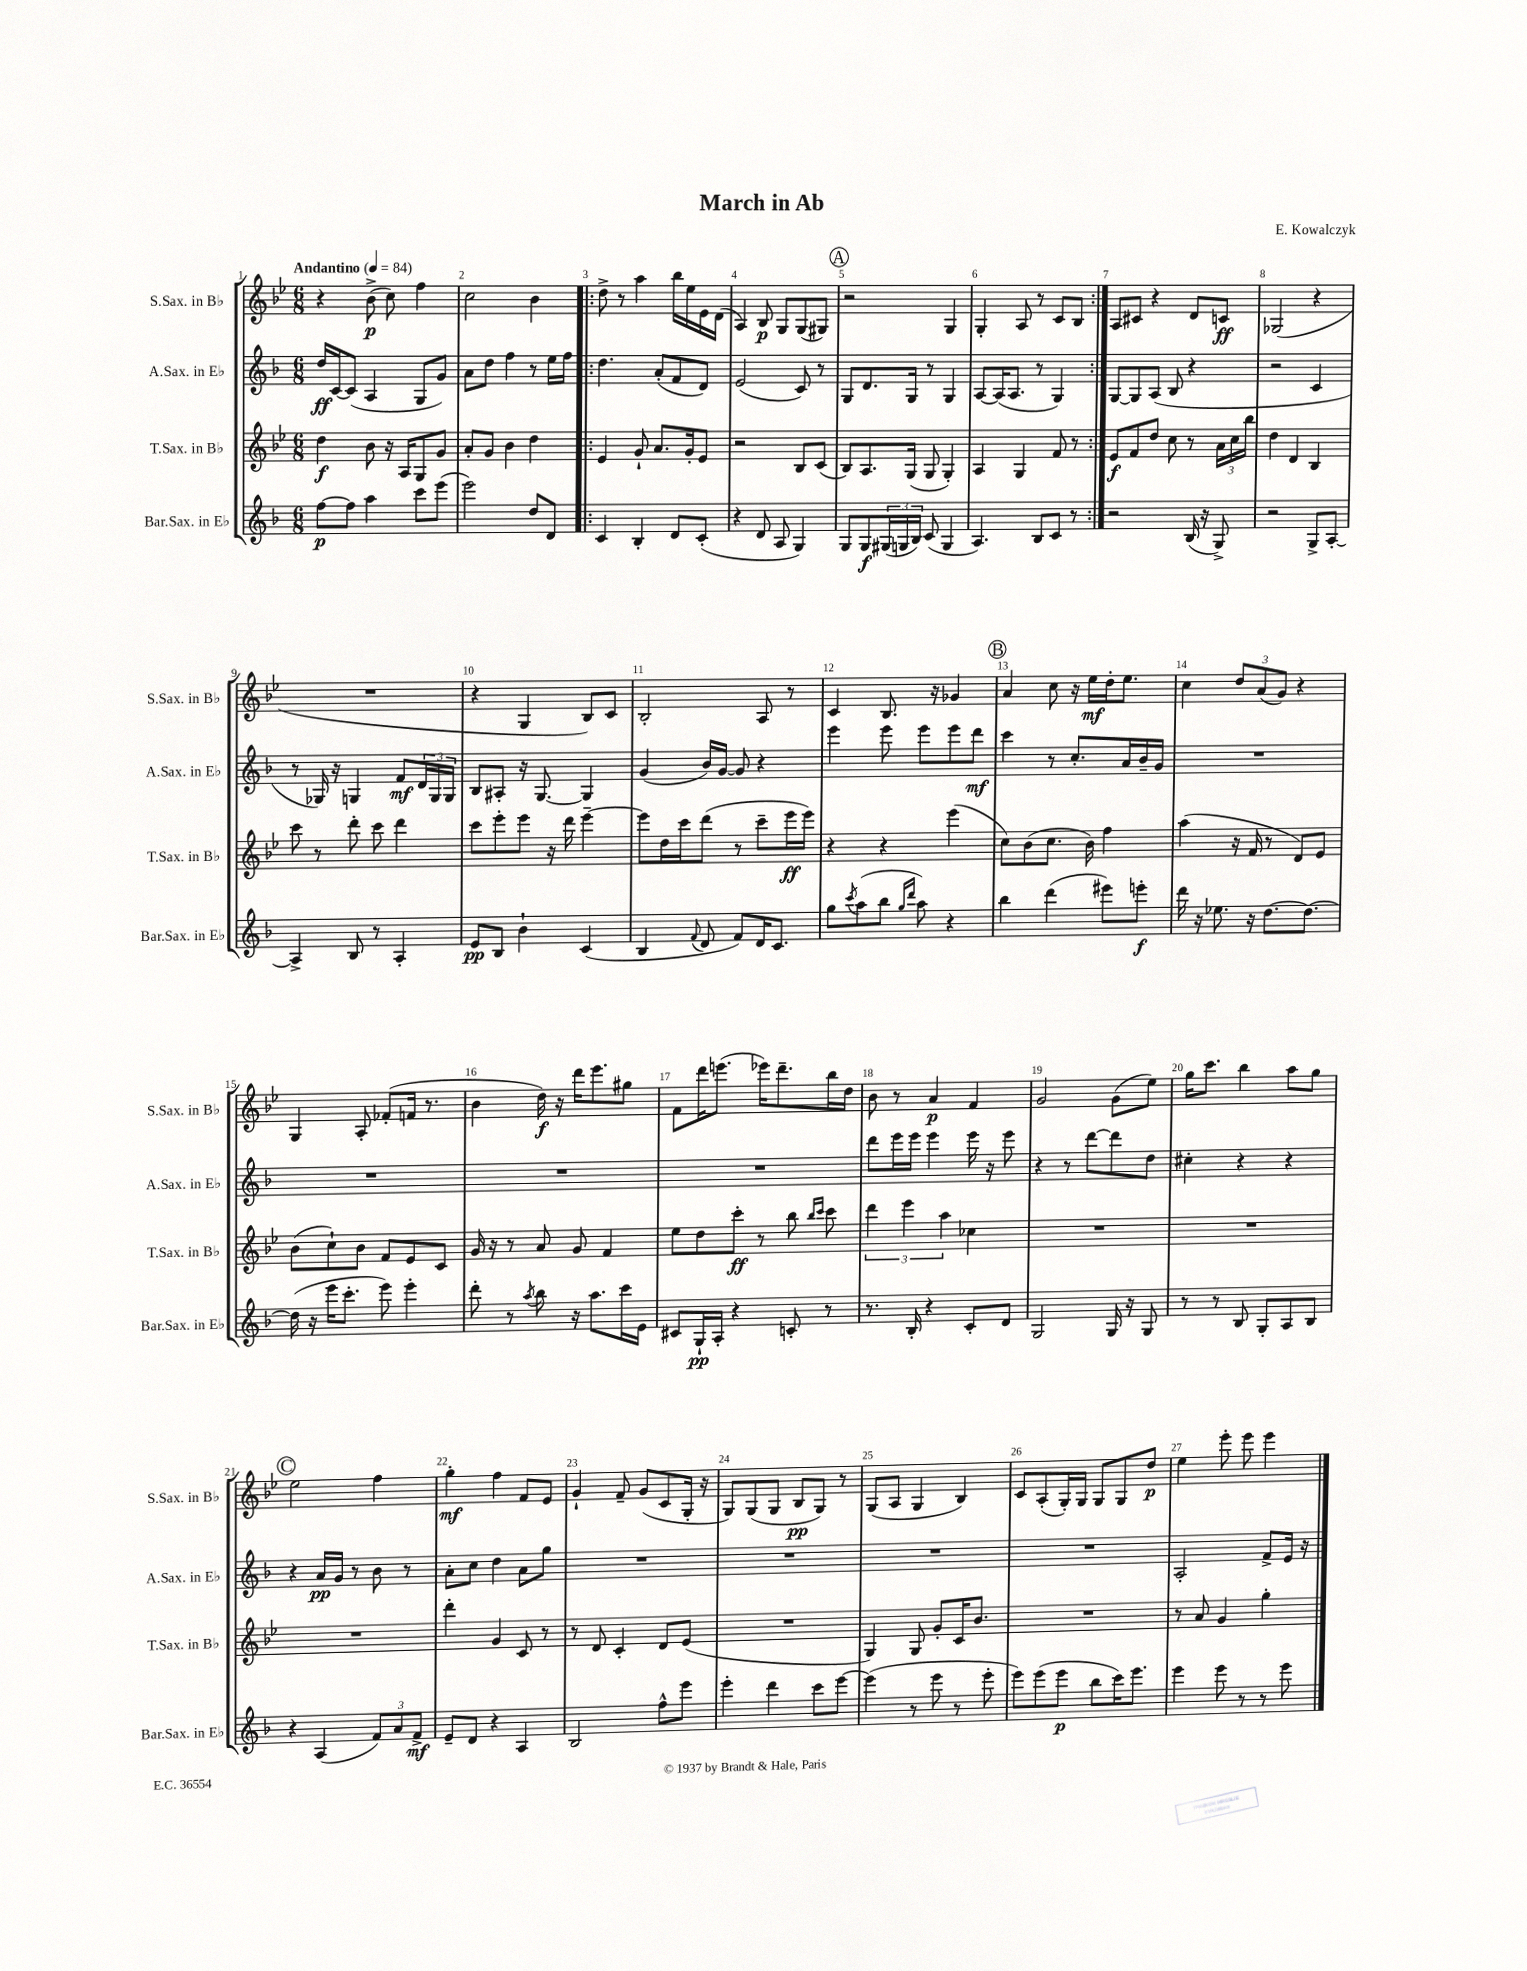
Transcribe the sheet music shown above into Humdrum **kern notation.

**kern	**dynam	**kern	**dynam	**kern	**dynam	**kern	**dynam
*part4	*part4	*part3	*part3	*part2	*part2	*part1	*part1
*staff4	*staff4	*staff3	*staff3	*staff2	*staff2	*staff1	*staff1
*I"Bar.Sax. in E♭	*	*I"T.Sax. in B♭	*	*I"A.Sax. in E♭	*	*I"S.Sax. in B♭	*
*I'Bar.Sax. in E♭	*	*I'T.Sax. in B♭	*	*I'A.Sax. in E♭	*	*I'S.Sax. in B♭	*
*clefG2	*	*clefG2	*	*clefG2	*	*clefG2	*
*k[b-]	*	*k[b-e-]	*	*k[b-]	*	*k[b-e-]	*
*M6/8	*	*M6/8	*	*M6/8	*	*M6/8	*
*MM84	*	*MM84	*	*MM84	*	*MM84	*
=1	=1	=1	=1	=1	=1	=1	=1
!	!	!	!	!	!	!LO:TX:a:B:t=Andantino	!
[8ff\L	p	4dd\	f	16dd/LL	ff	4r	.
.	.	.	.	[16c/J	.	.	.
8ff\J]	.	.	.	(8c/J]	.	.	.
4aa\	.	8b-\	.	4A/	.	(8b-^\	p
.	.	16r	.	.	.	8cc\)	.
.	.	16A/KL	.	.	.	.	.
8ccc\L	.	8G/	.	8G/L	.	4ff\	.
(8eee\J	.	8g/J	.	8g/J)	.	.	.
=2	=2	=2	=2	=2	=2	=2	=2
2eee\)	.	8a'/L	.	8a\L	.	2cc\	.
.	.	8g/J	.	8dd\J	.	.	.
.	.	4b-\	.	4ff\	.	.	.
8dd/L	.	4dd\	.	8r	.	4b-\	.
8d/J	.	.	.	16ee\LL	.	.	.
.	.	.	.	16ff\JJ	.	.	.
=3!|:	=3!|:	=3!|:	=3!|:	=3!|:	=3!|:	=3!|:	=3!|:
4c/	.	4e-/	.	4.dd\	.	8dd^\	.
.	.	.	.	.	.	8r	.
4B-'/	.	8g`/	.	.	.	4aa\	.
.	.	8.a/L	.	(8a'/L	.	.	.
8d/L	.	.	.	8f/	.	16bb-\LL	.
.	.	16g'/k	.	.	.	16ee-\	.
(8c'/J	.	8e-/J	.	8d/J)	.	16e-\	.
.	.	.	.	.	.	(16d\JJ	.
=4	=4	=4	=4	=4	=4	=4	=4
4r	.	2r	.	(2e/	.	4A/)	.
8d/	.	.	.	.	.	8B-/	p
8A/	.	.	.	.	.	8G/L	.
4G/)	.	8B-/L	.	8c/)	.	(8G/	.
.	.	(8c/J	.	8r	.	8G#X/J)	.
!!LO:REH:place=s1:t=A
=5	=5	=5	=5	=5	=5	=5	=5
8G/L	.	8B-/L)	.	8G/L	.	2r	.
8G/	f	8.A/	.	8.d/	.	.	.
(24G#X/L	.	.	.	.	.	.	.
24Gn/	.	.	.	.	.	.	.
.	.	(16G/Jk	.	16G/Jk	.	.	.
24B-/JJ)	.	.	.	.	.	.	.
(8c/	.	8G/	.	8r	.	.	.
4G/	.	4G'/)	.	4G/	.	4G/	.
=6	=6	=6	=6	=6	=6	=6	=6
4.A/)	.	4A/	.	[8A/L	.	4G'/	.
.	.	.	.	(16A/K]	.	.	.
.	.	.	.	8.A/J	.	.	.
.	.	4G/	.	.	.	8A/	.
8B-/L	.	.	.	8r	.	8r	.
8c/J	.	8f/	.	4G/)	.	8c/L	.
8r	.	8r	.	.	.	8B-/J	.
=7:|!	=7:|!	=7:|!	=7:|!	=7:|!	=7:|!	=7:|!	=7:|!
2r	.	8e-/L	f	[8G/L	.	8A/L	.
.	.	8f/	.	8G/]	.	8c#X/J	.
.	.	8dd/J	.	(8A/J	.	4r	.
.	.	8cc\	.	8B-/	.	.	.
(16B-/	.	8r	.	4r	.	8d/L	.
16r	.	.	.	.	.	.	.
8G^/)	.	24a\LL	.	.	.	8cn/J	ff
.	.	24cc\	.	.	.	.	.
.	.	24bb-\JJ	.	.	.	.	.
=8	=8	=8	=8	=8	=8	=8	=8
2r	.	4dd\	.	2r	.	(2G-X/	.
.	.	4d/	.	.	.	.	.
8G^/L	.	4B-/	.	4c/	.	4r	.
[8A'/J	.	.	.	.	.	.	.
!!LO:LB:g=z
=9	=9	=9	=9	=9	=9	=9	=9
4A^/]	.	8ccc\	.	8r	.	2.r	.
.	.	8r	.	16G-X/)	.	.	.
.	.	.	.	16r	.	.	.
8B-/	.	8ddd'\	.	4Gn/	.	.	.
8r	.	8ccc\	.	.	.	.	.
4A'/	.	4ddd\	.	8f/L	mf	.	.
.	.	.	.	24d/L	.	.	.
.	.	.	.	24G/	.	.	.
.	.	.	.	24G/JJ	.	.	.
=10	=10	=10	=10	=10	=10	=10	=10
8e/L	pp	8ccc\L	.	8B-/L	.	4r	.
8B-/J	.	8eee-'\	.	8A#X'/J	.	.	.
4b-`\	.	8eee-\J	.	16r	.	4G/	.
.	.	.	.	[8.G/	.	.	.
.	.	16r	.	.	.	.	.
.	.	16ddd\	.	.	.	.	.
(4c/	.	[4eee-~\	.	4G/]	.	8B-/L)	.
.	.	.	.	.	.	8c/J	.
=11	=11	=11	=11	=11	=11	=11	=11
4B-/	.	8eee-\L]	.	(4g/	.	2B-'/	.
.	.	16dd\L	.	.	.	.	.
.	.	16ccc\J	.	.	.	.	.
8qqf/	.	.	.	.	.	.	.
8d/	.	(8ddd\J	.	16b-/LL)	.	.	.
.	.	.	.	[16g/JJ	.	.	.
8f/L)	.	8r	.	8g/]	.	.	.
16d/K	.	8ccc~\L	.	4r	.	8A/	.
8.c/J	.	.	.	.	.	.	.
.	.	16eee-\L	ff	.	.	8r	.
.	.	16eee-\JJ)	.	.	.	.	.
=12	=12	=12	=12	=12	=12	=12	=12
8gg\L	.	4r	.	4eee\	.	4c/	.
8qccc/	.	.	.	.	.	.	.
(8aa\	.	.	.	.	.	.	.
8bb-\J	.	4r	.	8eee\	.	8.B-/	.
16qqgg/LL	.	.	.	.	.	.	.
16qqddd/JJ	.	.	.	.	.	.	.
8aa\)	.	.	.	8eee\L	.	.	.
.	.	.	.	.	.	16r	.
4r	.	(4eee-\	.	8eee\	.	4g-X/	.
.	.	.	.	8ddd\J	mf	.	.
!!LO:REH:place=s1:t=B
=13	=13	=13	=13	=13	=13	=13	=13
4bb-\	.	8cc\L)	.	4ccc\	.	4a/	.
.	.	(8b-\	.	.	.	.	.
(4ddd\	.	8.cc\J	.	8r	.	8cc\	.
.	.	.	.	8.cc'/L	.	16r	.
.	.	16b-\)	.	.	.	16ee-\LL	mf
8eee#X\L)	.	4ff\	.	.	.	16dd'\J	.
.	.	.	.	16a/L	.	8.ee-\J	.
8eeen'\J	f	.	.	16b-~/	.	.	.
.	.	.	.	16g/JJ	.	.	.
=14	=14	=14	=14	=14	=14	=14	=14
16ddd\	.	(4aa\	.	2.r	.	4cc\	.
16r	.	.	.	.	.	.	.
8.ee-X\	.	.	.	.	.	.	.
.	.	16r	.	.	.	12dd/L	.
16r	.	16f/	.	.	.	.	.
.	.	.	.	.	.	(12a/	.
[8.dd\L	.	8r	.	.	.	.	.
.	.	.	.	.	.	12g/J)	.
.	.	8d/L)	.	.	.	4r	.
8.dd\J_	.	.	.	.	.	.	.
.	.	8e-/J	.	.	.	.	.
!!LO:LB:g=z
=15	=15	=15	=15	=15	=15	=15	=15
(16dd\]	.	(8b-\L	.	2.r	.	4G/	.
16r	.	.	.	.	.	.	.
16eee\KL	.	8cc`\)	.	.	.	.	.
8.ccc'\J	.	.	.	.	.	.	.
.	.	8b-\J	.	.	.	8A'/	.
8eee\)	.	8f/L	.	.	.	(8f-X'/L	.
4eee'\	.	8e-/	.	.	.	16fn/Jk	.
.	.	.	.	.	.	8.r	.
.	.	8c/J	.	.	.	.	.
=16	=16	=16	=16	=16	=16	=16	=16
8ddd'\	.	16g/	.	2.r	.	4b-\	.
.	.	16r	.	.	.	.	.
8r	.	8r	.	.	.	.	.
8qaa/	.	.	.	.	.	.	.
8bb-\	.	8a/	.	.	.	16dd\)	f
.	.	.	.	.	.	16r	.
16r	.	8g/	.	.	.	16ddd\KL	.
8.aa\L	.	.	.	.	.	8.eee-\	.
.	.	4f/	.	.	.	.	.
16ccc\L	.	.	.	.	.	8gg#X\J	.
16e\JJ	.	.	.	.	.	.	.
=17	=17	=17	=17	=17	=17	=17	=17
8c#X/L	.	8ee-\L	.	2.r	.	8f\L	.
16G`/L	pp	8dd\	.	.	.	16ddd\K	.
16A'/JJ	.	.	.	.	.	(8.eeen\J	.
4r	.	8ccc'\J	ff	.	.	.	.
.	.	8r	.	.	.	16eee-X\KL)	.
.	.	.	.	.	.	8.ddd~\	.
8cn'/	.	8bb-\	.	.	.	.	.
.	.	16qqbb-/LL	.	.	.	.	.
.	.	16qqccc/JJ	.	.	.	.	.
8r	.	8ccc\	.	.	.	16bb-\L	.
.	.	.	.	.	.	16dd\JJ	.
=18	=18	=18	=18	=18	=18	=18	=18
8.r	.	6ddd\	.	8ddd\L	.	8b-\	.
.	.	.	.	16eee\L	.	8r	.
.	.	6eee-\	.	.	.	.	.
16B-'/	.	.	.	16eee\JJ	.	.	.
4r	.	.	.	4eee\	.	4a/	p
.	.	6aa\	.	.	.	.	.
8c'/L	.	4cc-X\	.	16eee\	.	4f/	.
.	.	.	.	16r	.	.	.
8d/J	.	.	.	8eee\	.	.	.
=19	=19	=19	=19	=19	=19	=19	=19
2G/	.	2.r	.	4r	.	2g/	.
.	.	.	.	8r	.	.	.
.	.	.	.	[8ddd\L	.	.	.
16G/	.	.	.	8ddd\]	.	(8g\L	.
16r	.	.	.	.	.	.	.
8G/	.	.	.	8dd\J	.	8ee-\J)	.
=20	=20	=20	=20	=20	=20	=20	=20
8r	.	2.r	.	4cc#X'\	.	16gg\KL	.
.	.	.	.	.	.	8.ccc\J	.
8r	.	.	.	.	.	.	.
8B-/	.	.	.	4r	.	4bb-\	.
8G'/L	.	.	.	.	.	.	.
8A/	.	.	.	4r	.	8aa\L	.
8B-/J	.	.	.	.	.	8gg\J	.
!!LO:LB:g=z
!!LO:REH:place=s1:t=C
=21	=21	=21	=21	=21	=21	=21	=21
4r	.	2.r	.	4r	.	2ee-\	.
(4A/	.	.	.	16a/LL	pp	.	.
.	.	.	.	16g/JJ	.	.	.
.	.	.	.	8r	.	.	.
12f/L)	.	.	.	8b-\	.	4ff\	.
12a/	.	.	.	.	.	.	.
.	.	.	.	8r	.	.	.
12f^/J	mf	.	.	.	.	.	.
=22	=22	=22	=22	=22	=22	=22	=22
8e~/L	.	4ddd'\	.	8a'\L	.	4gg'\	mf
8d/J	.	.	.	8cc\J	.	.	.
4r	.	4g/	.	4dd\	.	4ff\	.
4A/	.	8c/	.	8a\L	.	8f/L	.
.	.	8r	.	8gg\J	.	8e-/J	.
=23	=23	=23	=23	=23	=23	=23	=23
2B-/	.	8r	.	2.r	.	4g`/	.
.	.	8d/	.	.	.	.	.
.	.	4c'/	.	.	.	8f~/	.
.	.	.	.	.	.	(8g/L	.
8ff^^\L	.	8d/L	.	.	.	8c/	.
8eee\J	.	(8e-/J	.	.	.	16G'/Jk	.
.	.	.	.	.	.	16r	.
=24	=24	=24	=24	=24	=24	=24	=24
4eee'\	.	2.r	.	2.r	.	8G/L)	.
.	.	.	.	.	.	(8G/	.
4ddd\	.	.	.	.	.	8G/J	.
.	.	.	.	.	.	8B-/L	pp
8ccc\L	.	.	.	.	.	8G/J)	.
[8eee\J	.	.	.	.	.	8r	.
=25	=25	=25	=25	=25	=25	=25	=25
(4eee\]	.	4G/)	.	2.r	.	(8G/L	.
.	.	.	.	.	.	8A/J	.
8r	.	8G/	.	.	.	4G/	.
8eee\	.	8g'/L	.	.	.	.	.
8r	.	16c/K	.	.	.	4B-/)	.
.	.	8.b-/J	.	.	.	.	.
8eee'\	.	.	.	.	.	.	.
=26	=26	=26	=26	=26	=26	=26	=26
8eee\L)	.	2.r	.	2.r	.	8c/L	.
(8eee\	.	.	.	.	.	(8A'/	.
8eee\J	p	.	.	.	.	16G'/L)	.
.	.	.	.	.	.	16G/JJ	.
8bb-\L	.	.	.	.	.	8G/L	.
16ccc\K)	.	.	.	.	.	8G/	.
8.eee\J	.	.	.	.	.	.	.
.	.	.	.	.	.	8dd/J	p
=27	=27	=27	=27	=27	=27	=27	=27
4eee\	.	8r	.	2A'/	.	4ee-\	.
.	.	8a/	.	.	.	.	.
8eee\	.	4g/	.	.	.	8eee-'\	.
8r	.	.	.	.	.	8eee-\	.
8r	.	4gg'\	.	8f^/L	.	4eee-\	.
8eee\	.	.	.	16e/Jk	.	.	.
.	.	.	.	16r	.	.	.
==	==	==	==	==	==	==	==
*-	*-	*-	*-	*-	*-	*-	*-
